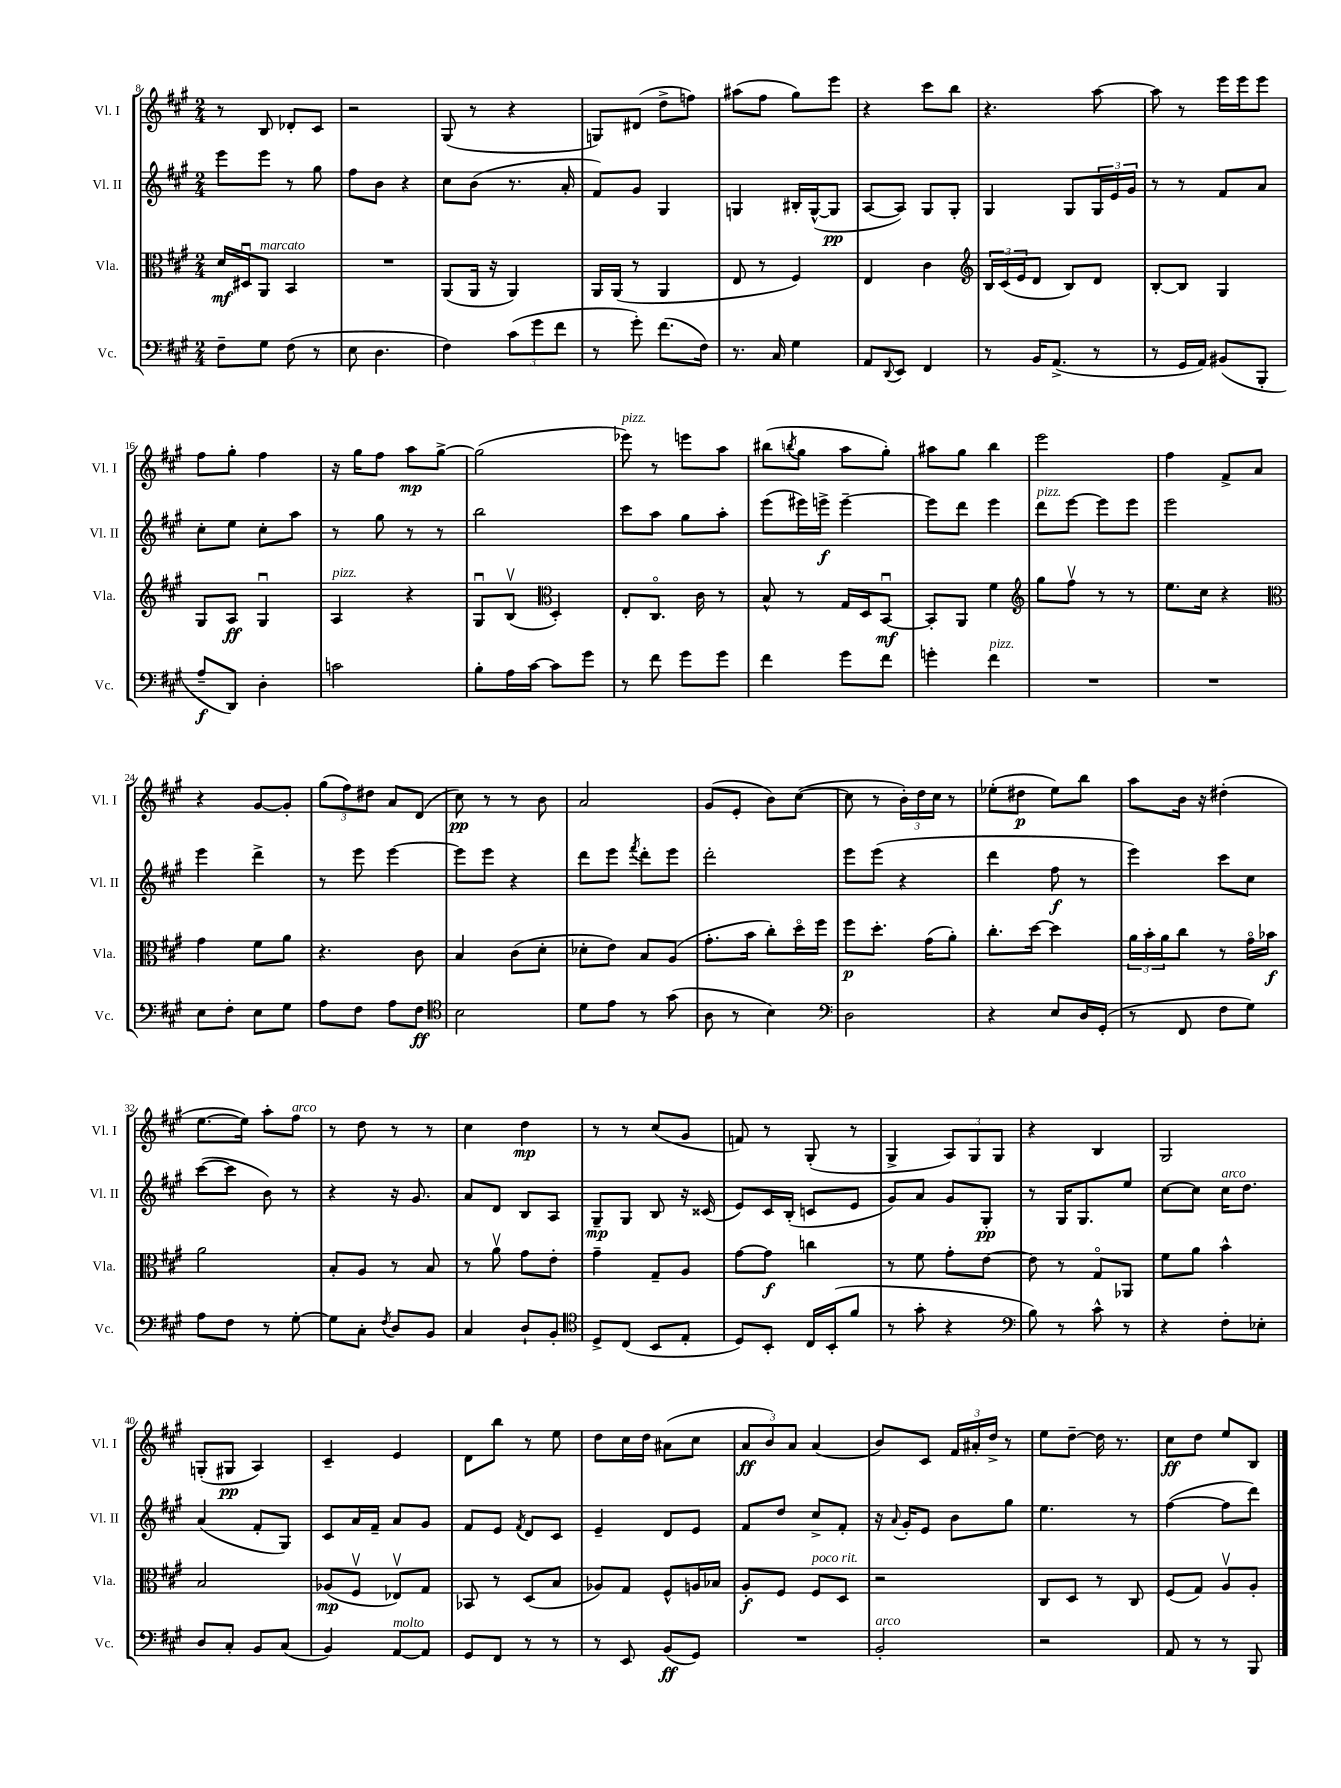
<<
\new StaffGroup <<
\new Staff = "s0" \with { instrumentName = "Vl. I" shortInstrumentName = "Vl. I" } {
    \clef treble \key a \major \numericTimeSignature \time 2/4
    r8 b8 des'8-. cis'8 |
    r2 |
    gis8( r8 r4 |
    g8) dis'8( d''8-> f''8) |
    ais''8( fis''8 gis''8) e'''8 |
    r4 cis'''8 b''8 |
    r4. a''8~ |
    a''8 r8 e'''16 e'''16 e'''8 |
    fis''8 gis''8-. fis''4 |
    r16 gis''16 fis''8 a''8\mp gis''8~-> |
    gis''2( |
    ees'''8^\markup { \italic "pizz." }) r8 e'''8 a''8 |
    bis''8( \acciaccatura { b''8 } gis''8 a''8 gis''8-.) |
    ais''8 gis''8 b''4 |
    e'''2 |
    fis''4 fis'8-> a'8 |
    r4 gis'8~ gis'8-. |
    \tuplet 3/2 { gis''8( fis''8) dis''8 } a'8 d'8( |
    cis''8\pp) r8 r8 b'8 |
    a'2 |
    gis'8( e'8-. b'8) cis''8~( |
    cis''8 r8 \tuplet 3/2 { b'16-.) d''16 cis''16 } r8 |
    ees''8-.( dis''8\p ees''8) b''8 |
    a''8 b'16 r16 dis''4-.( |
    e''8.~ e''16) a''8-. fis''8^\markup { \italic "arco" } |
    r8 d''8 r8 r8 |
    cis''4 d''4\mp |
    r8 r8 cis''8( gis'8 |
    f'8) r8 gis8-.( r8 |
    gis4-> \tuplet 3/2 { a8) gis8 gis8 } |
    r4 b4 |
    gis2 |
    g8-.( gis8\pp a4) |
    cis'4-- e'4 |
    d'8 b''8 r8 e''8 |
    d''8 cis''16 d''16 ais'8( cis''8 |
    \tuplet 3/2 { a'8\ff b'8) a'8 } a'4( |
    b'8) cis'8 \tuplet 3/2 { fis'16 ais'16-. d''16-> } r8 |
    e''8 d''8~-- d''16 r8. |
    cis''8\ff d''8 e''8 b8 \bar "|." |
}
\new Staff = "s1" \with { instrumentName = "Vl. II" shortInstrumentName = "Vl. II" } {
    \clef treble \key a \major \numericTimeSignature \time 2/4
    e'''8 e'''8 r8 gis''8 |
    fis''8 b'8 r4 |
    cis''8 b'8( r8. a'16-. |
    fis'8) gis'8 gis4 |
    g4 bis16-. g16~-^( g8\pp |
    a8~ a8) gis8 gis8-. |
    gis4 gis8 \tuplet 3/2 { gis16 e'16 gis'16 } |
    r8 r8 fis'8 a'8 |
    cis''8-. e''8 cis''8-. a''8 |
    r8 gis''8 r8 r8 |
    b''2 |
    cis'''8 a''8 gis''8 a''8-. |
    e'''8( eis'''16) e'''16->\f e'''4~-- |
    e'''8 d'''8 e'''4 |
    d'''8^\markup { \italic "pizz." } e'''8~ e'''8 e'''8 |
    e'''2 |
    e'''4 d'''4-> |
    r8 e'''8 e'''4~ |
    e'''8 e'''8 r4 |
    d'''8 e'''8 \acciaccatura { fis'''8 } d'''8-. e'''8 |
    d'''2-. |
    e'''8 e'''8( r4 |
    d'''4 fis''8\f r8 |
    e'''4) cis'''8 cis''8 |
    cis'''8~( cis'''8 b'8) r8 |
    r4 r16 gis'8. |
    a'8 d'8 b8 a8 |
    gis8--\mp gis8 b8 r16 cisis'16( |
    e'8) cis'16 b16-.( c'8 e'8 |
    gis'8) a'8 gis'8 gis8-.\pp |
    r8 gis16 gis8. e''8 |
    cis''8~ cis''8 cis''16^\markup { \italic "arco" } d''8. |
    a'4( fis'8-. gis8) |
    cis'8 a'16 fis'16-- a'8 gis'8 |
    fis'8 e'8 \acciaccatura { fis'8 } d'8 cis'8 |
    e'4-- d'8 e'8 |
    fis'8 d''8 cis''8-> fis'8-. |
    r16 \appoggiatura { a'8 } gis'16-. e'8 b'8 gis''8 |
    e''4. r8 |
    fis''4~( fis''8 d'''8) \bar "|." |
}
\new Staff = "s2" \with { instrumentName = "Vla." shortInstrumentName = "Vla." } {
    \clef alto \key a \major \numericTimeSignature \time 2/4
    d'16\mf dis16\downbow a,8^\markup { \italic "marcato" } b,4 |
    R2 |
    a,8( a,16 r16 a,4) |
    a,16 a,16( r8 a,4 |
    e8 r8 fis4) |
    e4 cis'4 |
    \clef treble \tuplet 3/2 { b16 cis'16( e'16 } d'8 b8) d'8 |
    b8~-. b8 gis4 |
    gis8 a8\ff gis4\downbow |
    a4^\markup { \italic "pizz." } r4 |
    gis8\downbow b8\upbow( \clef alto d4-.) |
    e8-. cis8.\flageolet cis'16 r8 |
    b8-^ r8 gis16 d16 b,8~\downbow\mf |
    b,8-. a,8 fis'4 |
    \clef treble gis''8 fis''8\upbow r8 r8 |
    e''8. cis''16 r4 |
    \clef alto gis'4 fis'8 a'8 |
    r4. cis'8 |
    b4 cis'8( d'8-. |
    des'8-. e'8) b8 a8( |
    gis'8.-. b'16 cis''8-.) d''16\flageolet fis''16 |
    fis''8\p d''8.-. gis'16( a'8-.) |
    cis''8.-. d''16~ d''4 |
    \tuplet 3/2 { a'16 b'16-. a'16 } cis''8 r8 gis'16\flageolet bes'16\f |
    a'2 |
    b8-. a8 r8 b8 |
    r8 a'8\upbow gis'8 e'8-. |
    gis'4-- gis8-- a8 |
    gis'8~ gis'8\f c''4 |
    r8 fis'8 gis'8-. e'8~ |
    e'8 r8 gis8\flageolet aes,8 |
    fis'8 a'8 b'4-^ |
    b2 |
    aes8\mp( fis8\upbow ees8\upbow) gis8 |
    bes,8 r8 d8( b8 |
    aes8) gis8 fis8-^ a16 bes16 |
    a8-.\f fis8 fis8^\markup { \italic "poco rit." } d8 |
    r2 |
    cis8 d8 r8 cis8 |
    fis8( gis8) a8\upbow a8-. \bar "|." |
}
\new Staff = "s3" \with { instrumentName = "Vc." shortInstrumentName = "Vc." } {
    \clef bass \key a \major \numericTimeSignature \time 2/4
    fis8-- gis8 fis8( r8 |
    e8 d4. |
    fis4) \tuplet 3/2 { cis'8( gis'8 fis'8 } |
    r8 gis'8-.) fis'8.( fis16) |
    r8. cis16 gis4 |
    a,8 \appoggiatura { d,8 } e,8 fis,4 |
    r8 b,16 a,8.->( r8 |
    r8 gis,16 a,16) bis,8( b,,8-. |
    a8--\f d,8) d4-. |
    c'2 |
    b8-. a16 cis'16~ cis'8 gis'8 |
    r8 fis'8 gis'8 gis'8 |
    fis'4 gis'8 fis'8 |
    g'4-. fis'4^\markup { \italic "pizz." } |
    R2 |
    R2 |
    e8 fis8-. e8 gis8 |
    a8 fis8 a8 fis8\ff |
    \clef tenor b2 |
    d'8 e'8 r8 gis'8( |
    a8 r8 b4) |
    \clef bass d2 |
    r4 e8 d16 gis,16-.( |
    r8 fis,8 fis8 gis8) |
    a8 fis8 r8 gis8~-. |
    gis8 cis8-. \acciaccatura { fis8 } d8 b,8 |
    cis4 d8-! b,8-. |
    \clef tenor d8-> cis8( b,8 e8-. |
    d8) b,8-. cis16 b,16-.( fis'8 |
    r8 gis'8-. r4 |
    \clef bass b8) r8 cis'8-^ r8 |
    r4 fis8-. ees8-. |
    d8 cis8-. b,8 cis8( |
    b,4) a,8~^\markup { \italic "molto" } a,8 |
    gis,8 fis,8 r8 r8 |
    r8 e,8 b,8\ff( gis,8) |
    R2 |
    b,2-.^\markup { \italic "arco" } |
    r2 |
    a,8 r8 r8 b,,8 \bar "|." |
}
>>
>>
\layout { \context { \Score currentBarNumber = #8 } }
